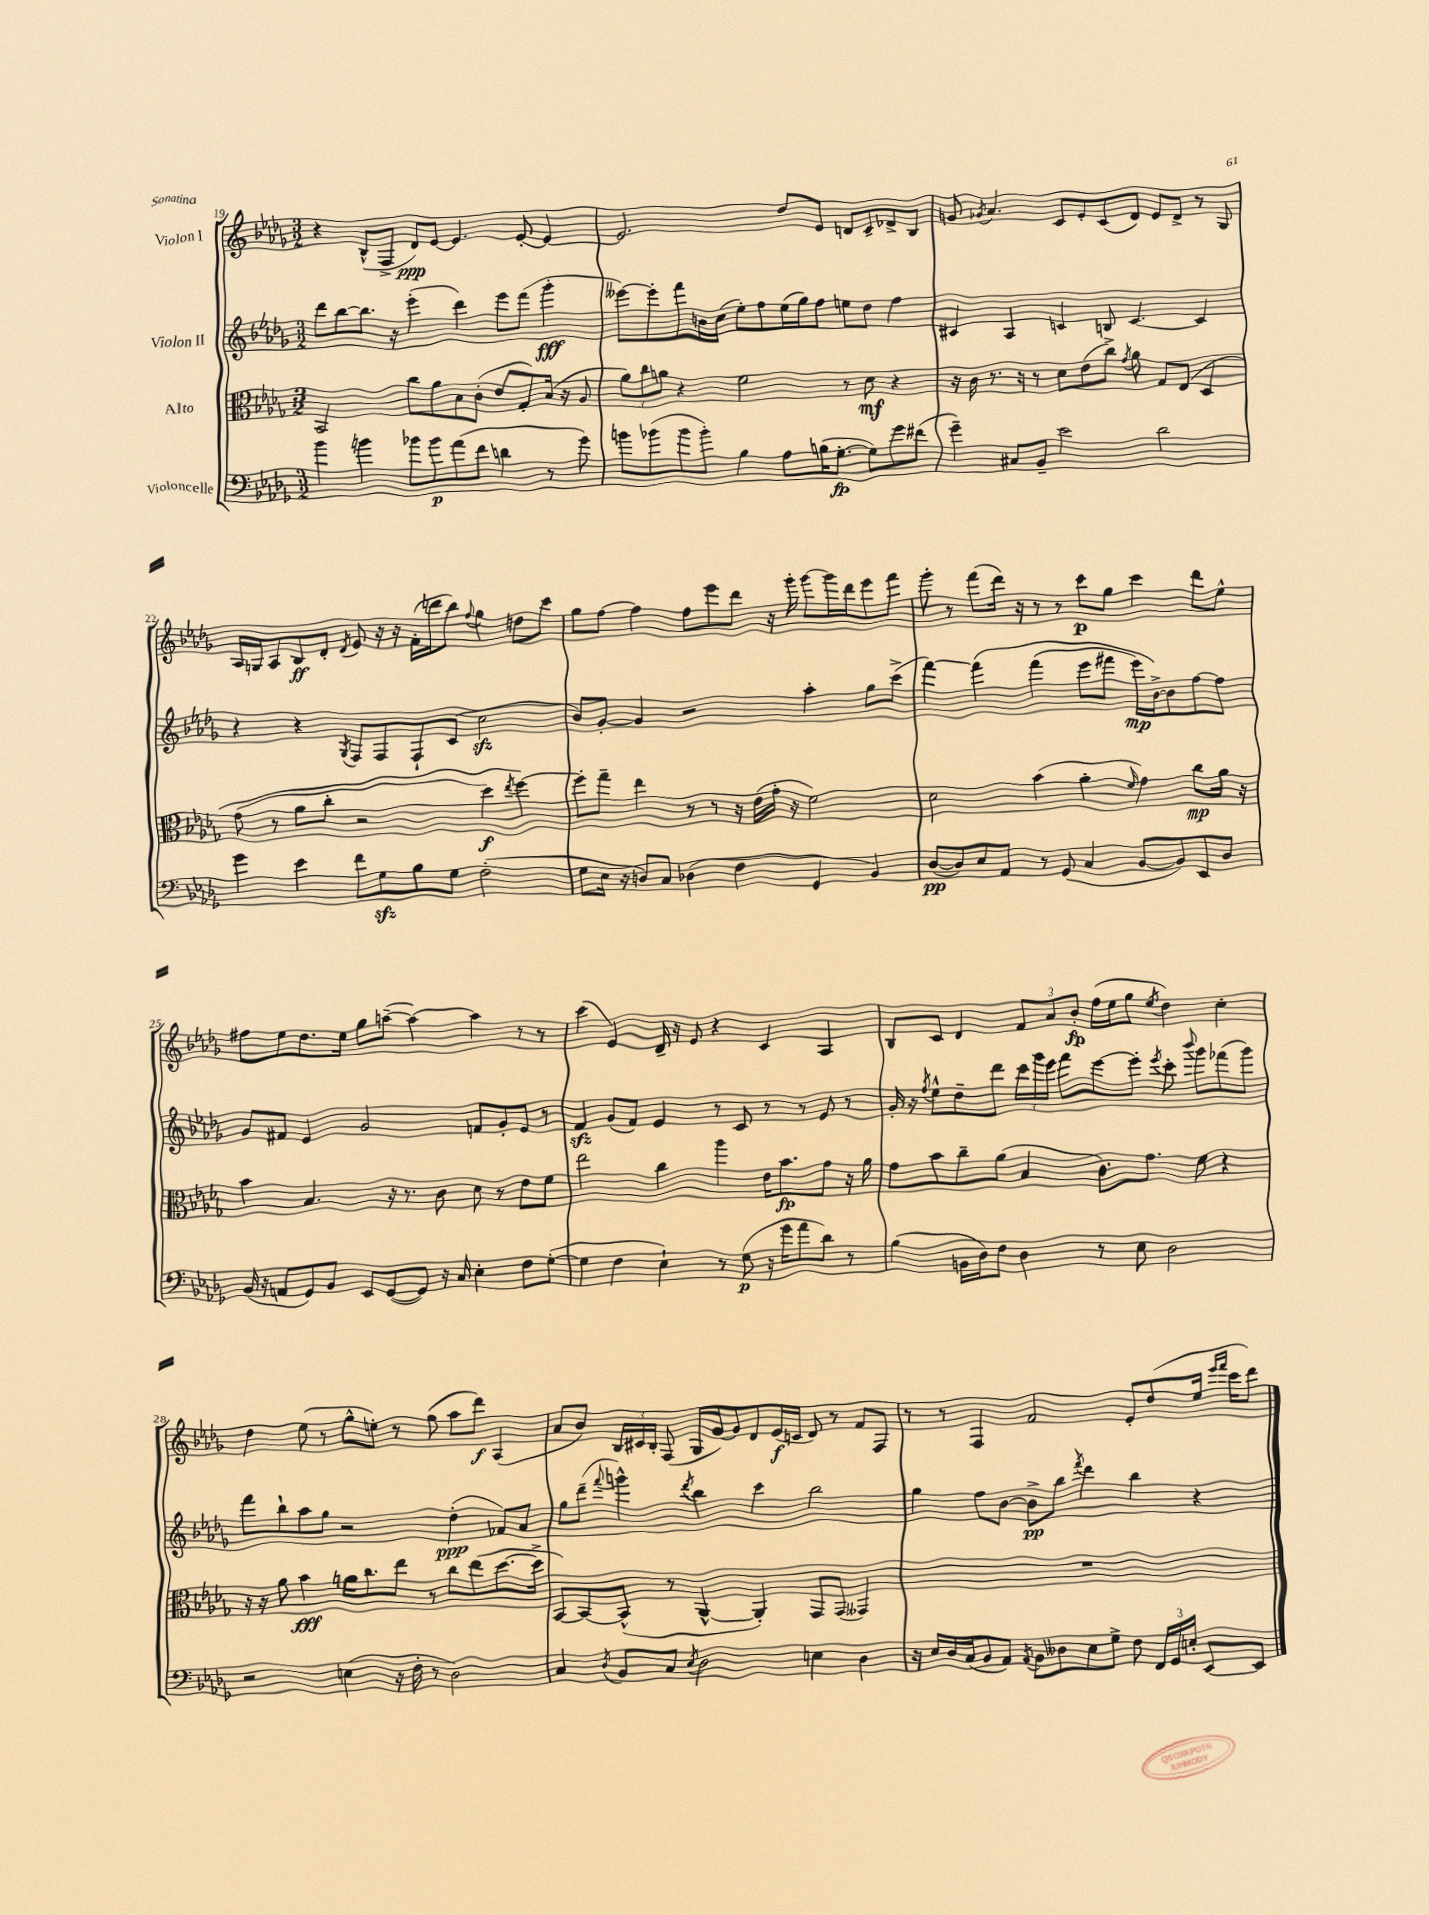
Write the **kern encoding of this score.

**kern	**kern	**kern	**kern
*staff4	*staff3	*staff2	*staff1
*clefF4	*clefC3	*clefG2	*clefG2
*k[b-e-a-d-g-]	*k[b-e-a-d-g-]	*k[b-e-a-d-g-]	*k[b-e-a-d-g-]
*M3/2	*M3/2	*M3/2	*M3/2
4b-\	2BB-/	8ddd-\L	4r
.	.	[8bb-\	.
4b\	.	8.bb-\]J	(8B-^^/L
.	.	.	8F^/J
.	.	16r	.
8b-\L	8cc\L	(4eee-'\	8d-/L)
8b-\	8a-\	.	[8e-/J
(8a-\	8B-\	4ddd-\)	4.e-/]
8f\J	(8c'\J	.	.
4d\	8e-/L	8eee-\L	.
.	8G-'/)	(8fff\J	[8e-'/
8r	(16B-/Jk	4ggg-'\	4e-/_
.	16r	.	.
8g-\)	8A-/	.	.
=	=	=	=
8b\L	12a-\L)	[8eee--\L)	2.e-/]
.	12cc\	.	.
(8b-\	.	8eee--'\]	.
.	12a\J	.	.
8b-\	4r	8fff\	.
8b-'\J)	.	16b\L	.
.	.	(16cc\JJ	.
4B-\	2f\	8ee-'\L)	.
.	.	8ff\	.
8A-\L	.	(16ee-\L	8dd-/L
.	.	16gg-\J)	.
(16B\K	.	8ff\J	8e-/J
[8.G-'\J	.	.	.
.	8r	8ee\L	8d/L
8G-\]L)	8d-\	8dd-\J	8c~/
8g-\	4r	4ff\	8d-^/
(8f#\J	.	.	8B-/J
=	=	=	=
4g-~\)	16r	4c#/	8g/
.	16c\	.	.
.	.	.	8qg-/
.	8.r	.	4.a-/
8C#/L	.	4A-/	.
.	16r	.	.
8BB-~/J	8r	.	.
2e-\	8d-\L	4c/	8c/L
.	(8e-\	.	8e-'/
.	8cc^\J)	8B/	(8c/
.	8qg-/	.	.
.	8a-\	[4.c/	8d-/J)
2d-\	8G-/L	.	8e-/L
.	&(8E-/J	.	8d-^/J
.	4D-/	4c/]	8r
.	.	.	8G-/
=	=	=	=
4g-\	(8g-\	4r	16A-/LL
.	.	.	16G/J
.	8r	.	8A-/
4e-\	8a-\L	4r	8B-/
.	8cc'\J	.	8d-'/J
.	.	8qG-/	8qd-/
8f\L	2r	8F/L	8e-/
8G-\	.	8F/	16r
.	.	.	16r
8B-\	.	8F`/	(16f'\LL
.	.	.	16ddd\J
8G-\J	.	(8c/J	8bb-\J)
.	.	.	8qqff/
(2F'\	4dd-\)	2cc\	4gg-\
.	8qee-/	.	.
.	[4ff\&)	.	8dd\L
.	.	.	8ccc\J
=	=	=	=
8G-\L	8ff'\]L	8b-/L)	8gg-\L
16E-\Jk	8gg-~\J	[8g-'/J	[8ff\J
16r	.	.	.
8D/L)	4ee-\	4g-/]	4ff\]
8C/J	.	.	.
(4D-\	8r	2r	8ff\L
.	8r	.	8eee-\
4F\	16r	.	8ddd-\J
.	(16e-\LL	.	.
.	16g-'\JJ	.	16r
.	16r	.	16ggg-'\
4GG-/	2f\)	4aa-'\	[8ggg-\L
.	.	.	16ggg-\]L
.	.	.	16ddd-\J
4BB-/)	.	8gg-\L	8eee-\
.	.	(8ccc^\J	8fff\J
=	=	=	=
([8D-/L	2d-\	[4fff\)	8ggg-'\
8D-/])	.	.	8r
8E-/	.	&(4fff\]	(8fff\L
8AA-/J	.	.	16ddd-\Jk)
.	.	.	16r
8r	(4b-\	(4fff\	8r
(8GG-/	.	.	8r
4C/	4a-'\	8eee-\L	8ccc\L
.	.	8fff#\J	8gg-\J
.	16qqf/	.	.
[8BB-/L	4g-\)	16eee-\LL)	4ccc\
.	.	[16b-^\J&)	.
8BB-/])	.	8b-\]	.
8EE-/	8cc\L	[8ff\	8ddd-\L
8D-/J	16a-\Jk	8ff\]J	8ee-^^\J
.	16r	.	.
=	=	=	=
(16BB-/	4b-\	8g-/L	8ff#\L
16r	.	.	.
8AA/L	.	8f#/J	8ee-\
8GG-/)	4.B-/	4e-/	8.dd-\
8BB-/J	.	.	.
.	.	.	16ee-\Jk
8EE-/L	.	2g-/	8gg-\L
([8GG-/	16r	.	([8aa~\J
.	8.r	.	.
8GG-/]J)	.	.	4aa\_)
16r	8c\	.	.
16C/	.	.	.
4E-'\	8d-\	8f/L	4aa\]
.	8r	8g-'/	.
8F\L	8e-\L	8e-/J	8r
([8G-'\J	8f\J	8r	8r
=	=	=	=
4G-\]	2ee-\	4f/	(4ccc\
4F\	.	(8g-/L	4e-/)
.	.	8f/J)	.
4E-`\)	4cc\	4e-/	16d-~/
.	.	.	16r
.	.	.	8e-/
8r	4aa-\	8r	4r
(8G-\	.	8c/	.
16r	16e-\LK	8r	4c/
16g-\LK	8.b-\	.	.
8a-\	.	8r	.
8d-\J)	8g-\J	8e-/	4A-/
8r	16r	8r	.
.	16a-\	.	.
=	=	=	=
(4B-\	8g-\L	16g-'/	8B-/L
.	.	16r	.
.	.	8qff/	.
.	8b-\	8ee-^^\L	8c/J
16BB\LL	8cc~\	8dd-~\	4d-/
16D-\J)	.	.	.
8F\J	(8a-\J	8ddd-\J	.
4D-\	4B-/	24ccc\LL	12f/L
.	.	24ggg-\	.
.	.	24eee-\JJ	12a-/
.	.	8fff\L	.
.	.	.	12b-'/J
8r	8.c\L)	[8eee-\	(16ff\LL
.	.	.	16ee-\J
8E-\	.	8eee-'\]J	8gg-\J
.	8.g-\J	.	.
.	.	8qeee-/	8qee-/
2D-\	.	8ccc'\	4dd-\)
.	.	8qqbbb-/	.
.	8f\	8ggg-\L	.
.	4r	(8fff-\	4cc'\
.	.	8ggg-\J)	.
=	=	=	=
2r	16r	8fff\L	4dd-\
.	16r	.	.
.	8a-\	8bb-`\	.
.	4b-\	8aa-\	(8ee-\
.	.	8gg-\J	8r
(4E\	16a\LK	2r	8gg-^^\L
.	8.cc\	.	.
.	.	.	8ee'\J)
16r	8ee-\J	.	8r
16F'\	.	.	.
8r	8r	.	(8gg-\
2D-\)	8cc\L	(4dd-'\	8aa-\L
.	(8ee-\	.	8ddd-\J)
.	[8.dd-\	8f-/L)	(4A-/
.	.	8a-/J	.
.	16dd-^\]Jk	.	.
=	=	=	=
4C/	[8BB-/L)	8gg-\L	8a-/L
.	8BB-/_	(8ddd-~\J	8b-/J)
8qD-/	.	8qqfff/	.
8BB-/L	(8BB-^^/]J	4ggg^^\)	24B-/LL
.	.	.	24c#/
.	.	.	24B-'/JJ
8C/J	8r	.	(8F/
8qE-/	.	8qddd-/	.
2D-\	[4AA-^^/	4bb-\	16G-/LL
.	.	.	[16g-/J)
.	.	.	8g-/]
.	4AA-'/])	4ccc\	8d-/
.	.	.	(16e-/L
.	.	.	16c/JJ
4E\	8GG-/L	2bb-\	8d-/)
.	(8GG-/J	.	8r
4D-\	4GG--/)	.	8f/L
.	.	.	8F/J
=	=	=	=
16r	1.r	4gg-\	8r
16E-/LL	.	.	.
16D-/	.	.	8r
(16C/J	.	.	.
8BB-/	.	8ff\L	4F/
8AA-/J)	.	[8b-\J	.
8qAA-/	.	.	.
8BB-\L	.	8b-^\]L	2f/
8D--\	.	8bb-\J	.
.	.	8qfff/	.
8E-\	.	4ddd-\	.
8G-^\J	.	.	.
8F\	.	4bb-\	8e-'/L
24FF/LL	.	.	(8dd-/
24GG-/	.	.	.
24E'/JJ	.	.	.
[8EE-/L	.	4r	16ee-/Jk
.	.	.	16qqeee-/LL
.	.	.	16qqfff/JJ
.	.	.	16ccc\LK
8EE-/]J	.	.	8ddd-\J)
==	==	==	==
*-	*-	*-	*-
